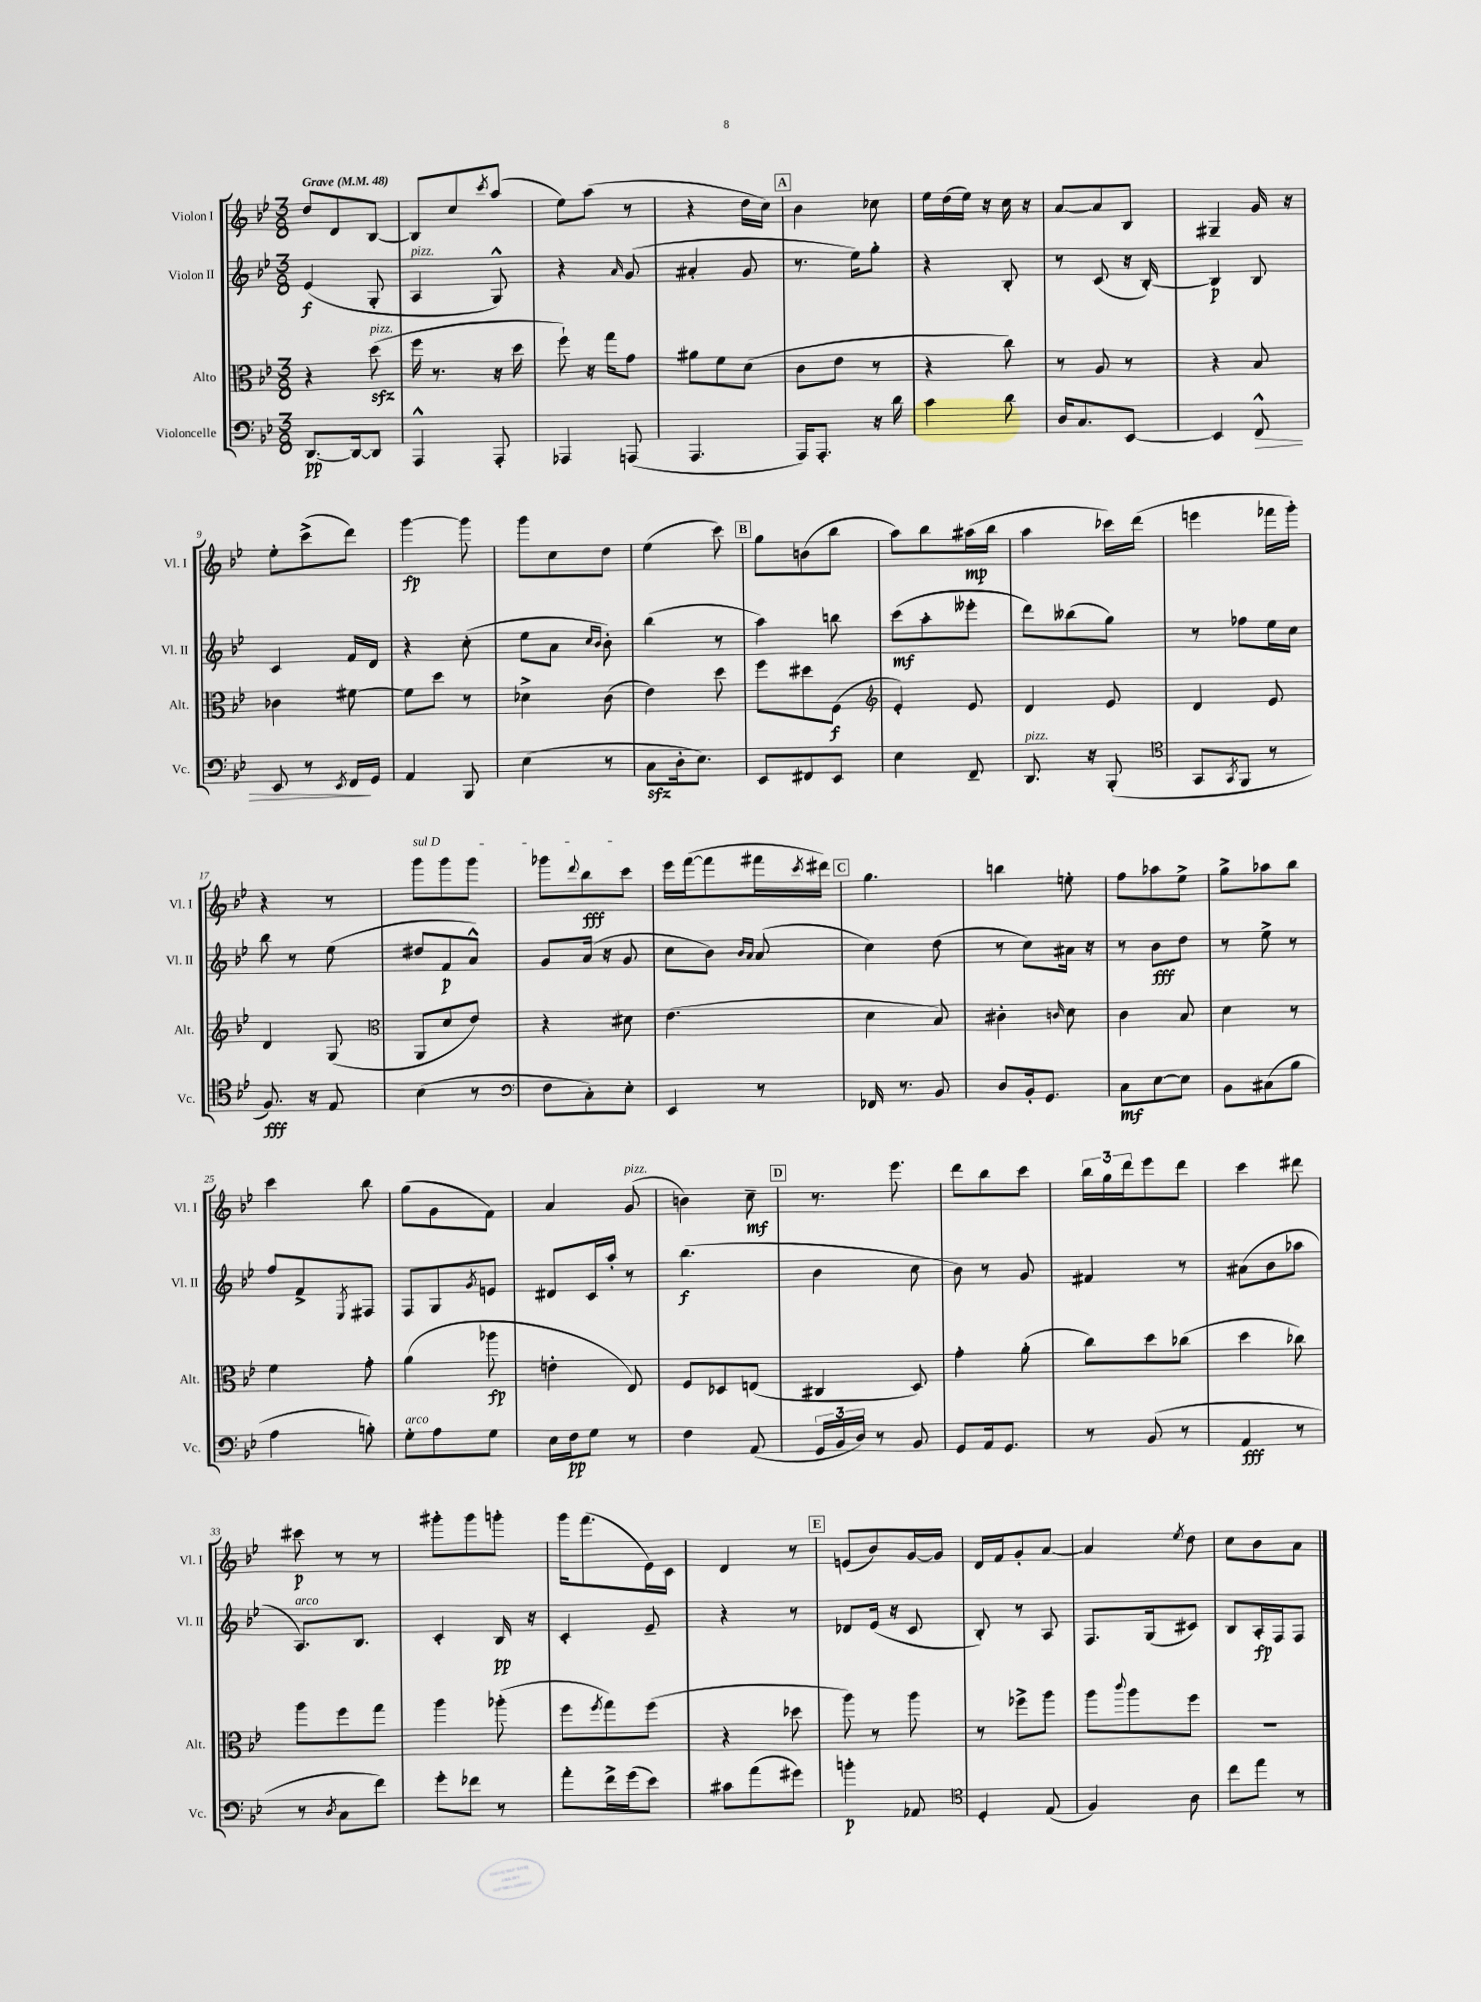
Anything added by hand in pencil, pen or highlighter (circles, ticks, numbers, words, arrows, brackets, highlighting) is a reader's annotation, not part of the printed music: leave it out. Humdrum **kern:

**kern	**dynam	**kern	**dynam	**kern	**dynam	**kern	**dynam
*part4	*part4	*part3	*part3	*part2	*part2	*part1	*part1
*staff4	*staff4	*staff3	*staff3	*staff2	*staff2	*staff1	*staff1
*I"Violoncelle	*	*I"Alto	*	*I"Violon II	*	*I"Violon I	*
*I'Vc.	*	*I'Alt.	*	*I'Vl. II	*	*I'Vl. I	*
*clefF4	*	*clefC3	*	*clefG2	*	*clefG2	*
*k[b-e-]	*	*k[b-e-]	*	*k[b-e-]	*	*k[b-e-]	*
*M3/8	*	*M3/8	*	*M3/8	*	*M3/8	*
*MM48	*	*MM48	*	*MM48	*	*MM48	*
=1	=1	=1	=1	=1	=1	=1	=1
!	!	!	!	!	!	!LO:TX:a:B:t=Grave	!
[8.DD/L	pp	4r	.	(4e-/	f	8dd/L	.
.	.	.	.	.	.	8d/	.
16DD/k_	.	.	.	.	.	.	.
!	!	!LO:TX:a:i:t=pizz.	!	!	!	!	!
8DD/J]	.	(8ddzz\	.	8G'/	.	[8B-/J	.
=2	=2	=2	=2	=2	=2	=2	=2
!	!	!	!	!LO:TX:a:i:t=pizz.	!	!	!
4AAA^^/	.	16ff\	.	4A/	.	8B-/L]	.
.	.	8.r	.	.	.	.	.
.	.	.	.	.	.	8cc/	.
.	.	.	.	.	.	8qccc/	.
8AAA'/	.	16r	.	8G^^/)	.	(8aa/J	.
.	.	16dd\	.	.	.	.	.
=3	=3	=3	=3	=3	=3	=3	=3
4AAA-X/	.	8ff`\)	.	4r	.	8ee-\L)	.
.	.	16r	.	.	.	(8aa\J	.
.	.	16gg\KL	.	.	.	.	.
.	.	.	.	16qqa/	.	.	.
(8AAAn/	.	8g\J	.	(8g/	.	8r	.
=4	=4	=4	=4	=4	=4	=4	=4
4.AAA/	.	8a#X\L	.	4a#X'/	.	4r	.
.	.	8f\	.	.	.	.	.
.	.	(8d\J	.	8g/	.	16dd\LL	.
.	.	.	.	.	.	16cc\JJ)	.
!!LO:REH:place=s1:t=A
=5	=5	=5	=5	=5	=5	=5	=5
16AAA/KL)	.	8c\L	.	8.r	.	4b-\	.
8.AAA'/J	.	.	.	.	.	.	.
.	.	8e-\J	.	.	.	.	.
.	.	.	.	16ee-\KL)	.	.	.
16r	.	8r	.	8gg'\J	.	8cc-X\	.
16d\	.	.	.	.	.	.	.
=6	=6	=6	=6	=6	=6	=6	=6
4c\	.	4r	.	4r	.	16ee-\LL	.
.	.	.	.	.	.	(16dd\	.
.	.	.	.	.	.	16ee-\JJ)	.
.	.	.	.	.	.	16r	.
8d\	.	8cc\)	.	8B-'/	.	16cc\	.
.	.	.	.	.	.	16r	.
=7	=7	=7	=7	=7	=7	=7	=7
16D/KL	.	8r	.	8r	.	[8a/L	.
8.C/	.	.	.	.	.	.	.
.	.	8A/	.	(8c/	.	8a/]	.
[8EE-/J	.	8r	.	16r	.	8B-/J	.
.	.	.	.	[16B-'/)	.	.	.
=8	=8	=8	=8	=8	=8	=8	=8
4EE-/]	.	4r	.	4B-/]	p	4G#X~/	.
!	!LO:HP:b	!	!	!	!	!	!
8FF^^/	>	8B-/	.	8B-/	.	16g/	.
.	.	.	.	.	.	16r	.
!!LO:LB:g=z
=9	=9	=9	=9	=9	=9	=9	=9
8EE-/	.	4c-X\	.	4c/	.	8ee-'\L	.
8r	.	.	.	.	.	(8ccc^\	.
8qEE-/	.	.	.	.	.	.	.
16FF/LL	.	[8f#X\	.	16f/LL	.	8ddd\J)	.
16GG/JJ	]	.	.	16d/JJ	.	.	.
=10	=10	=10	=10	=10	=10	=10	=10
4AA/	.	8f#\L]	.	4r	.	[4ggg\	fp
.	.	8dd\J	.	.	.	.	.
8BBB-/	.	8r	.	(8cc'\	.	8ggg\]	.
=11	=11	=11	=11	=11	=11	=11	=11
(4E-\	.	4d-X^\	.	8ee-\L	.	8ggg\L	.
.	.	.	.	8a\J	.	8cc\	.
.	.	.	.	16qqcc/LL	.	.	.
.	.	.	.	16qqb-/JJ	.	.	.
8r	.	(8c\	.	8b-'\)	.	8dd\J	.
=12	=12	=12	=12	=12	=12	=12	=12
8Czz\L	.	4e-\)	.	(4bb-\	.	(4ee-\	.
16D'\k	.	.	.	.	.	.	.
8.E-\J)	.	.	.	.	.	.	.
.	.	8dd\	.	8r	.	8ccc\)	.
!!LO:REH:place=s1:t=B
=13	=13	=13	=13	=13	=13	=13	=13
8EE-/L	.	8ff\L	.	4aa\)	.	8gg\L	.
8FF#X/	.	8dd#X\	.	.	.	(8bn\	.
8EE-/J	.	(8F\J	f	8bbn\	.	8bb-\J	.
=14	=14	=14	=14	=14	=14	=14	=14
*	*	*clefG2	*	*	*	*	*
4E-\	.	4e-'/)	.	(8ccc\L	mf	8aa\L)	.
.	.	.	.	8aa'\	.	8bb-\	.
8FF~/	.	8e-/	.	8eee--X'\J	.	(16aa#X\L	mp
.	.	.	.	.	.	16bb-\JJ	.
=15	=15	=15	=15	=15	=15	=15	=15
!LO:TX:a:i:t=pizz.	!	!	!	!	!	!	!
8.DD/	.	4d/	.	8ddd\L)	.	4aa\	.
.	.	.	.	(8bb--X\	.	.	.
16r	.	.	.	.	.	.	.
(8BBB-'/	.	8e-/	.	8gg\J)	.	16ccc-X\LL)	.
.	.	.	.	.	.	(16ddd\JJ	.
=16	=16	=16	=16	=16	=16	=16	=16
*clefC4	*	*	*	*	*	*	*
8GG/L	.	4d/	.	8r	.	4eeen\	.
8qGG/	.	.	.	.	.	.	.
8FF/J	.	.	.	8ff-X\L	.	.	.
8r	.	8e-/	.	16ee-\L	.	16fff-X\LL	.
.	.	.	.	16cc\JJ	.	16ggg'\JJ)	.
!!LO:LB:g=z
=17	=17	=17	=17	=17	=17	=17	=17
8.F/)	fff	4d/	.	8bb-\	.	4r	.
.	.	.	.	8r	.	.	.
16r	.	.	.	.	.	.	.
8E-/	.	(8G/	.	(8ee-\	.	8r	.
=18	=18	=18	=18	=18	=18	=18	=18
*	*	*clefC3	*	*	*	*	*
!	!	!	!	!	!	!LO:TX:a:i:t=sul D	!
(4B-\	.	8AA/L	.	8dd#X/L	.	8ggg\L	.
.	.	8d/	.	8f/	p	8ggg\	.
8r	.	8e-/J)	.	8a^^/J)	.	8ggg\J	.
=19	=19	=19	=19	=19	=19	=19	=19
*clefF4	*	*	*	*	*	*	*
8F\L	.	4r	.	8g/L	.	8ggg-X\L	.
.	.	.	.	.	.	8qqddd/	.
8C'\)	.	.	.	(16a/Jk	.	8bb-\	fff
.	.	.	.	16r	.	.	.
8E-'\J	.	8d#X\	.	8g/	.	8ccc\J	.
=20	=20	=20	=20	=20	=20	=20	=20
4EE-/	.	(4.e-\	.	8cc\L	.	16eee-\LL	.
.	.	.	.	.	.	([16fff\J	.
.	.	.	.	8b-\J)	.	8fff\]	.
.	.	.	.	16qqb-/LL	.	.	.
.	.	.	.	16qqa/JJ	.	.	.
8r	.	.	.	(8a/	.	16fff#X\L	.
.	.	.	.	.	.	8qccc/	.
.	.	.	.	.	.	16ddd#X\JJ)	.
!!LO:REH:place=s1:t=C
=21	=21	=21	=21	=21	=21	=21	=21
16FF-X/	.	4d\	.	4cc\)	.	4.gg\	.
8.r	.	.	.	.	.	.	.
8BB-/	.	8B-/)	.	(8dd\	.	.	.
=22	=22	=22	=22	=22	=22	=22	=22
8D/L	.	4c#X'\	.	8r	.	4bbn\	.
16BB-'/k	.	.	.	8cc\L)	.	.	.
8.GG/J	.	.	.	.	.	.	.
.	.	16qqcn/	.	.	.	.	.
.	.	8d\	.	16a#X\Jk	.	8een'\	.
.	.	.	.	16r	.	.	.
=23	=23	=23	=23	=23	=23	=23	=23
8C\L	mf	4c\	.	8r	.	8ff\L	.
[8E-\	.	.	.	8b-\L	fff	8aa-X\	.
8E-\J]	.	8B-/	.	8dd\J	.	8ee-^\J	.
=24	=24	=24	=24	=24	=24	=24	=24
8BB-\L	.	4d\	.	8r	.	8gg^\L	.
(8C#X\	.	.	.	8ee-^\	.	8aa-X\	.
8B-\J	.	8r	.	8r	.	8bb-\J	.
!!LO:LB:g=z
=25	=25	=25	=25	=25	=25	=25	=25
4A\	.	4f\	.	8ff/L	.	4ccc\	.
.	.	.	.	8f^/	.	.	.
.	.	.	.	8qE-/	.	.	.
8Bn'\)	.	8g'\	.	8F#X/J	.	8bb-\	.
=26	=26	=26	=26	=26	=26	=26	=26
!LO:TX:a:i:t=arco	!	!	!	!	!	!	!
8G'\L	.	(4a\	.	8F/L	.	(8gg\L	.
8A\	.	.	.	8G/	.	8g\	.
.	.	.	.	8qg/	.	.	.
8G\J	.	8aa-X\	fp	8en/J	.	8f\J)	.
=27	=27	=27	=27	=27	=27	=27	=27
16E-\LL	.	4en'\	.	8d#X/L	.	4a/	.
16F\J	pp	.	.	.	.	.	.
8G\J	.	.	.	16c/L	.	.	.
.	.	.	.	16aa'/JJ	.	.	.
!	!	!	!	!	!	!LO:TX:a:i:t=pizz.	!
8r	.	8E-/)	.	8r	.	(8g/	.
=28	=28	=28	=28	=28	=28	=28	=28
4F\	.	8F/L	.	(4.bb-\	f	4bn\)	.
.	.	8D-X/	.	.	.	.	.
(8AA/	.	(8En/J	.	.	.	8cc~\	mf
!!LO:REH:place=s1:t=D
=29	=29	=29	=29	=29	=29	=29	=29
24GG/LL	.	4C#X/	.	4b-\	.	8.r	.
24BB-/	.	.	.	.	.	.	.
24D/JJ)	.	.	.	.	.	.	.
8r	.	.	.	.	.	.	.
.	.	.	.	.	.	8.eee-\	.
8BB-/	.	8D/)	.	8cc\	.	.	.
=30	=30	=30	=30	=30	=30	=30	=30
8GG/L	.	4g'\	.	8b-\)	.	8ddd\L	.
16AA/k	.	.	.	8r	.	8bb-\	.
8.GG/J	.	.	.	.	.	.	.
.	.	(8a'\	.	8g/	.	8ccc\J	.
=31	=31	=31	=31	=31	=31	=31	=31
8r	.	8cc\L)	.	4f#X/	.	24bb-\LL	.
.	.	.	.	.	.	24gg\	.
.	.	.	.	.	.	24ddd\J	.
(8BB-/	.	8dd\	.	.	.	8eee-\	.
8r	.	(8cc-X\J	.	8r	.	8ddd\J	.
=32	=32	=32	=32	=32	=32	=32	=32
4AA/	fff	4dd\	.	(8a#X\L	.	4ccc\	.
.	.	.	.	8b-\	.	.	.
8r	.	8cc-X\)	.	8aa-X\J	.	8ddd#X\	.
!!LO:LB:g=z
=33	=33	=33	=33	=33	=33	=33	=33
!	!	!	!	!LO:TX:a:i:t=arco	!	!	!
8r	.	8aa\L	.	8.A/L)	.	8ccc#X\	p
8qD/	.	.	.	.	.	.	.
8C\L	.	8ff\	.	.	.	8r	.
.	.	.	.	8.B-/J	.	.	.
8f\J)	.	8gg\J	.	.	.	8r	.
=34	=34	=34	=34	=34	=34	=34	=34
8g'\L	.	4aa\	.	4c'/	.	8ggg#X'\L	.
8f-X\J	.	.	.	.	.	8ggg#\	.
8r	.	(8aa-X'\	.	16B-/	pp	8gggn'\J	.
.	.	.	.	16r	.	.	.
=35	=35	=35	=35	=35	=35	=35	=35
8a'\L	.	8ff\L	.	4c'/	.	16ggg\KL	.
.	.	.	.	.	.	(8.fff\	.
.	.	8qff/	.	.	.	.	.
16f^\L	.	8gg\)	.	.	.	.	.
(16g\J	.	.	.	.	.	.	.
8e-\J)	.	(8ff\J	.	8e-~/	.	16e-\L)	.
.	.	.	.	.	.	16c\JJ	.
=36	=36	=36	=36	=36	=36	=36	=36
8c#X\L	.	4r	.	4r	.	4d/	.
(8a\	.	.	.	.	.	.	.
8g#X\J)	.	8dd-X\	.	8r	.	8r	.
!!LO:REH:place=s1:t=E
=37	=37	=37	=37	=37	=37	=37	=37
4bn'\	p	8aa\)	.	8d-X/L	.	(8en/L	.
.	.	8r	.	(16e-/Jk	.	8b-/)	.
.	.	.	.	16r	.	.	.
8AA-X/	.	8aa\	.	8c/	.	[16g/L	.
.	.	.	.	.	.	16g/JJ]	.
=38	=38	=38	=38	=38	=38	=38	=38
*clefC4	*	*	*	*	*	*	*
4D'/	.	8r	.	8B-'/)	.	16d/LL	.
.	.	.	.	.	.	16f/J	.
.	.	8ff-X^\L	.	8r	.	8g'/	.
(8E-/	.	8aa\J	.	8A/	.	[8a/J	.
=39	=39	=39	=39	=39	=39	=39	=39
4F/)	.	8aa\L	.	8.F/L	.	4a/]	.
.	.	8qqccc/	.	.	.	.	.
.	.	8aa\	.	.	.	.	.
.	.	.	.	(16G/k	.	.	.
.	.	.	.	.	.	8qee-/	.
8A\	.	8ff\J	.	8c#X/J)	.	8dd\	.
=40	=40	=40	=40	=40	=40	=40	=40
8cc\L	.	4.r	.	8B-/L	.	8cc\L	.
8ee-\J	.	.	.	16A'/L	fp	8b-\	.
.	.	.	.	16F/J	.	.	.
8r	.	.	.	8F/J	.	8a\J	.
==	==	==	==	==	==	==	==
*-	*-	*-	*-	*-	*-	*-	*-
